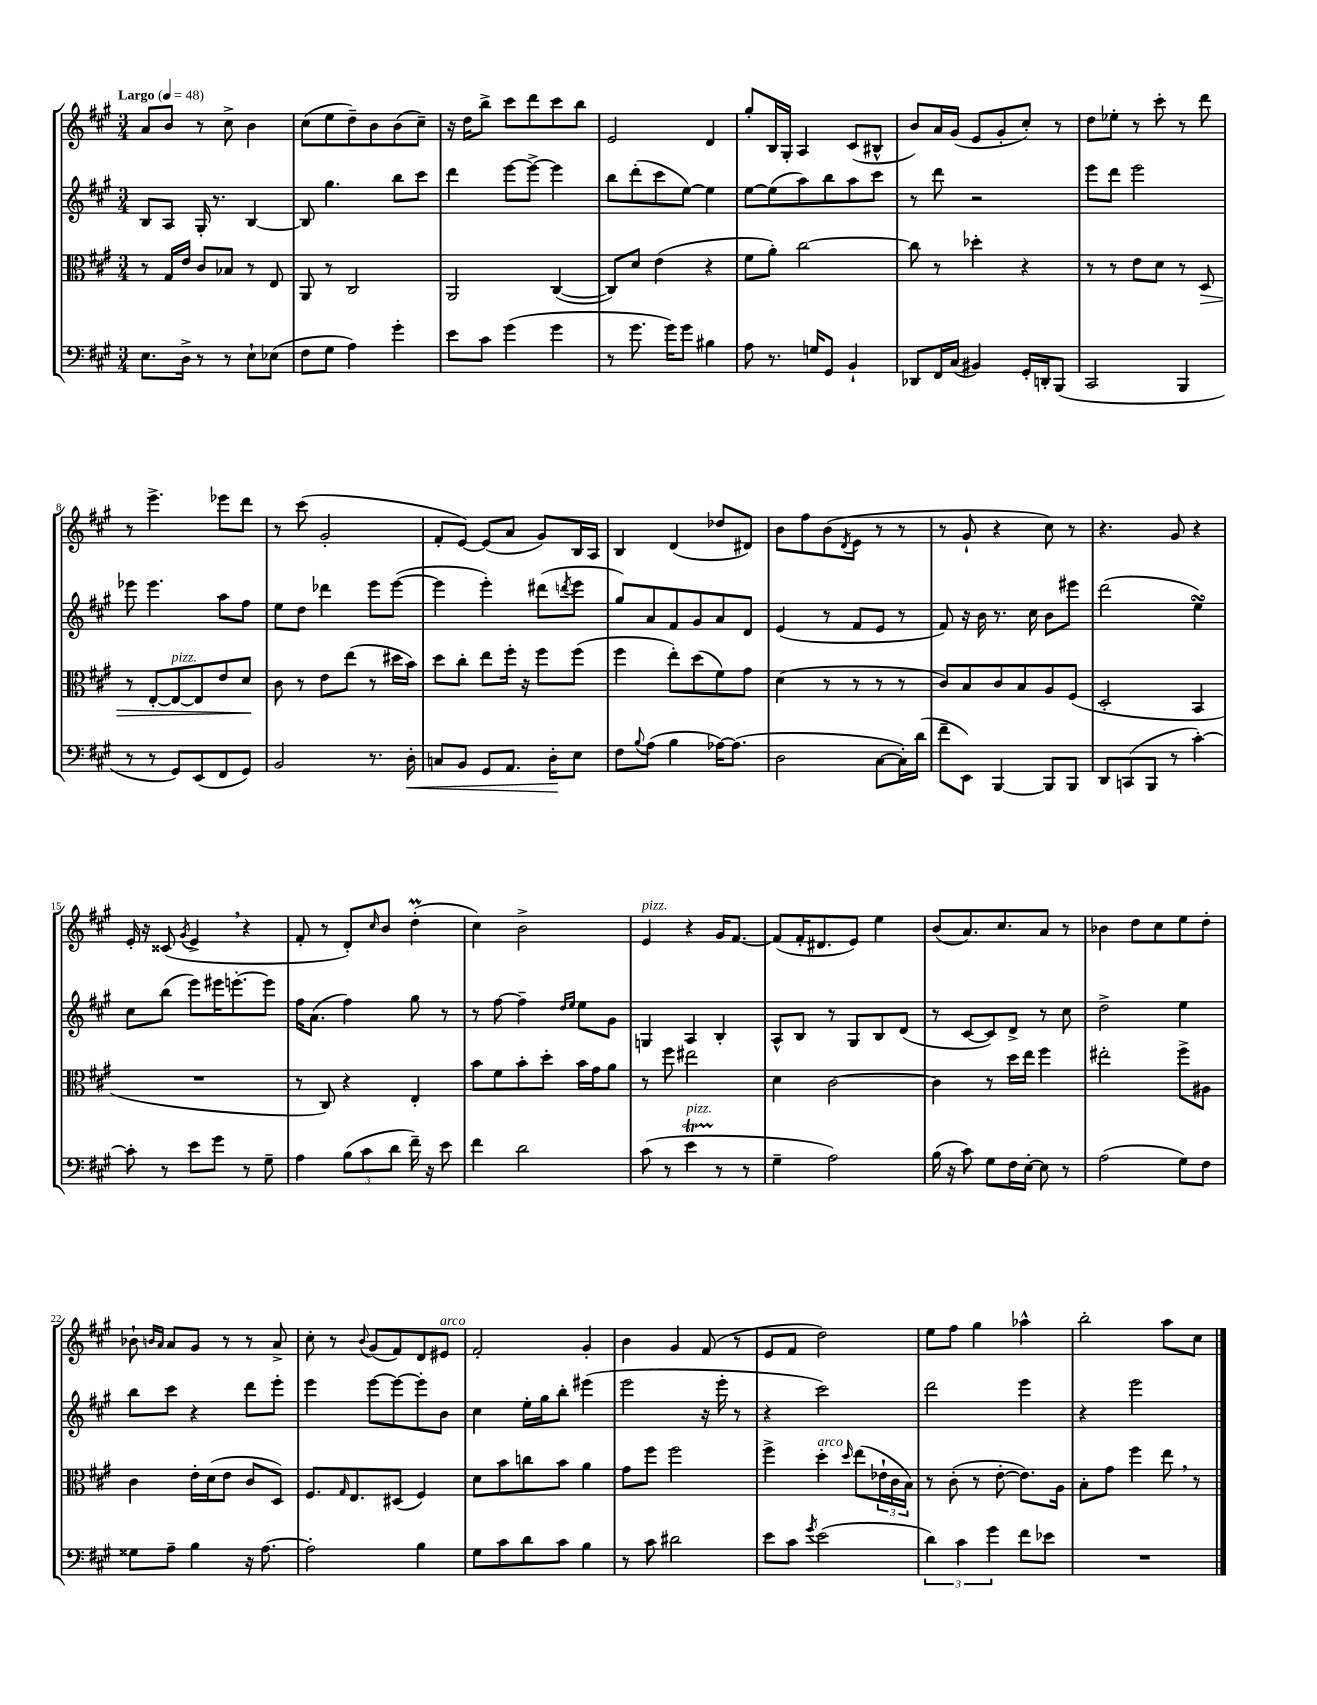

**kern	**dynam	**kern	**dynam	**kern	**kern
*part4	*part4	*part3	*part3	*part2	*part1
*staff4	*staff4	*staff3	*staff3	*staff2	*staff1
*clefF4	*	*clefC3	*	*clefG2	*clefG2
*k[f#c#g#]	*	*k[f#c#g#]	*	*k[f#c#g#]	*k[f#c#g#]
*M3/4	*	*M3/4	*	*M3/4	*M3/4
*MM48	*	*MM48	*	*MM48	*MM48
=1	=1	=1	=1	=1	=1
!	!	!	!	!	!LO:TX:a:B:t=Largo
8.E\L	.	8r	.	8B/L	8a/L
.	.	16G#/LL	.	8A/J	8b/J
16D^\Jk	.	16e/JJ	.	.	.
8r	.	8c#/L	.	16G#'/	8r
.	.	.	.	8.r	.
8r	.	8B-X/J	.	.	8cc#^\
8E`\L	.	8r	.	[4B/	4b\
(8E-X\J	.	8E/	.	.	.
=2	=2	=2	=2	=2	=2
8F#\L	.	8AA/	.	8B/]	(8cc#\L
8G#\J	.	8r	.	4.gg#\	8ee\
4A\)	.	2C#/	.	.	8dd~\)
.	.	.	.	.	8b\
4g#'\	.	.	.	8bb\L	(8b\
.	.	.	.	8ccc#\J	8cc#~\J)
=3	=3	=3	=3	=3	=3
8e\L	.	2AA/	.	4ddd\	16r
.	.	.	.	.	16dd\KL
8c#\J	.	.	.	.	8bb^\J
(4g#\	.	.	.	[8eee\L	8ccc#\L
.	.	.	.	8eee^\J_	8ddd\
4g#\	.	([4C#/	.	4eee\]	8ccc#\
.	.	.	.	.	8bb\J
=4	=4	=4	=4	=4	=4
8r	.	8C#/L])	.	8bb\L	2e/
8.g#\	.	8d/J	.	(8ddd'\	.
.	.	(4e\	.	8ccc#\	.
16g#\KL)	.	.	.	.	.
8g#\J	.	.	.	[8ee\J)	.
4B#X\	.	4r	.	4ee\]	4d/
=5	=5	=5	=5	=5	=5
8A\	.	8f#\L	.	[8ee\L	8gg#'/L
8.r	.	8a'\J)	.	(8ee\]	16B/L
.	.	.	.	.	16G#'/JJ
.	.	[2cc#\	.	8aa\)	4A/
16Gn/KL	.	.	.	.	.
8GG#/J	.	.	.	8bb\	.
4BB`/	.	.	.	8aa\	(8c#/L
.	.	.	.	8ccc#\J	8B#X^^/J
=6	=6	=6	=6	=6	=6
8DD-X/L	.	8cc#\]	.	8r	8b/L)
16FF#/L	.	8r	.	8ddd\	16a/L
(16C#/JJ	.	.	.	.	(16g#/JJ
4BB#X/)	.	4dd-X'\	.	2r	8e/L
.	.	.	.	.	8g#'/
16GG#'/LL	.	4r	.	.	8cc#'/J)
16DDn'/J	.	.	.	.	.
(8BBB/J	.	.	.	.	8r
=7	=7	=7	=7	=7	=7
2CC#/	.	8r	.	8eee\L	8dd\L
.	.	8r	.	8ddd\J	8ee-X'\J
.	.	8e\L	.	2eee\	8r
.	.	8d\J	.	.	8ccc#'\
4BBB/	.	8r	.	.	8r
!	!	!	!LO:HP:b	!	!
.	.	8D/	>	.	8ddd\
!!LO:LB:g=z
=8	=8	=8	=8	=8	=8
8r	.	8r	.	8eee-X\	8r
8r	.	[8E'/L	.	4.eee-\	4.eee^\
!	!	!LO:TX:a:i:t=pizz.	!	!	!
8GG#/L)	.	8E/_	.	.	.
(8EE/	.	8E/]	.	.	.
8FF#/	.	8e/	.	8aa\L	8eee-X\L
8GG#/J)	.	8d/J	.	8ff#\J	8ddd\J
.	.	.	]	.	.
=9	=9	=9	=9	=9	=9
2BB/	.	8c#\	.	8ee\L	8r
.	.	8r	.	8dd\J	(8ccc#\
.	.	8e\L	.	4ddd-X\	2g#'/
.	.	(8ee\J	.	.	.
8.r	.	8r	.	8eee\L	.
.	.	16dd#X\LL	.	([8eee\J	.
!	!LO:HP:b	!	!	!	!
16D'\	<	16b\JJ)	.	.	.
=10	=10	=10	=10	=10	=10
8Cn/L	.	8dd\L	.	4eee\]	8f#'/L
8BB/J	.	8cc#'\J	.	.	[8e/J)
8GG#/L	.	8ee\L	.	4eee'\)	(8e/L]
8.AA/J	.	16ff#'\Jk	.	.	8a/J
.	.	16r	.	.	.
.	.	8ff#\L	.	(8ddd#X\L	8g#/L)
16D'\KL	.	.	.	.	.
.	.	.	.	8qdddn/	.
8E\J	[	(8ff#\J	.	8eee\J	16B/L
.	.	.	.	.	16A/JJ
=11	=11	=11	=11	=11	=11
8F#\L	.	4ff#\	.	8gg#/L)	4B/
8qqB/	.	.	.	.	.
(8A\J	.	.	.	8a/	.
4B\	.	8ee'\L)	.	8f#/	(4d/
.	.	(8dd\	.	8g#/	.
[16A-X\KL)	.	8f#\)	.	8a/	8dd-X/L
(8.A-\J]	.	.	.	.	.
.	.	8g#\J	.	8d/J	8d#X/J)
=12	=12	=12	=12	=12	=12
2D\	.	(4d\	.	(4e/	8b\L
.	.	.	.	.	8ff#\
.	.	8r	.	8r	(8b\
.	.	.	.	.	8qd/
.	.	8r	.	8f#/L	8e\J
[8C#\L	.	8r	.	8e/J	8r
16C#'\L])	.	8r	.	8r	8r
(16d\JJ	.	.	.	.	.
=13	=13	=13	=13	=13	=13
8f#~\L	.	8c#/L)	.	8f#/)	8r
8EE\J)	.	8B/	.	16r	8g#`/
.	.	.	.	16b\	.
[4BBB/	.	8c#/	.	8.r	4r
.	.	8B/	.	.	.
.	.	.	.	16cc#\	.
8BBB/L]	.	8A/	.	8b\L	8cc#\)
8BBB/J	.	(8F#/J	.	8eee#X\J	8r
=14	=14	=14	=14	=14	=14
8DD/L	.	2D'/	.	(2ddd\	4.r
(8CCn/	.	.	.	.	.
8BBB/J	.	.	.	.	.
8r	.	.	.	.	8g#/
[4c#'\)	.	4BB/	.	4eesSSS\)	4r
!!LO:LB:g=z
=15	=15	=15	=15	=15	=15
8c#'\]	.	2.r	.	8cc#\L	16e'/
.	.	.	.	.	16r
8r	.	.	.	(8bb\J	(8c##X/
.	.	.	.	.	8qg#/
8e\L	.	.	.	8eee\L)	4e^,/
8g#\J	.	.	.	16eee#X\K	.
.	.	.	.	[8.eeen'\	.
8r	.	.	.	.	4r
8G#~\	.	.	.	8eee\J]	.
=16	=16	=16	=16	=16	=16
4A\	.	8r	.	16ff#\KL	8f#'/
.	.	.	.	(8.a\J	.
.	.	8C#/)	.	.	8r
(12B\L	.	4r	.	4ff#\)	8d'/L)
12c#\	.	.	.	.	.
.	.	.	.	.	16qqcc#/
.	.	.	.	.	8b/J
12d\J	.	.	.	.	.
16f#~\)	.	4E'/	.	8gg#\	(4ddM'\
16r	.	.	.	.	.
8e\	.	.	.	8r	.
=17	=17	=17	=17	=17	=17
4f#\	.	8b\L	.	8r	4cc#\)
.	.	8f#\	.	[8ff#\	.
2d\	.	8b'\	.	4ff#~\]	2b^\
.	.	8dd'\J	.	.	.
.	.	.	.	16qqdd/LL	.
.	.	.	.	16qqee/JJ	.
.	.	16b\LL	.	8ee\L	.
.	.	16g#\J	.	.	.
.	.	8a\J	.	8g#\J	.
=18	=18	=18	=18	=18	=18
!	!	!	!	!	!LO:TX:a:i:t=pizz.
(8c#\	.	8r	.	4Gn/	4e/
8r	.	8ff#\	.	.	.
!LO:TX:a:i:t=pizz.	!	!	!	!	!
4eT\	.	2ee#X\	.	4A/	4r
8r	.	.	.	4B'/	16g#/KL
.	.	.	.	.	[8.f#/J
8r	.	.	.	.	.
=19	=19	=19	=19	=19	=19
4G#~\	.	4d\	.	8A^^/L	(8f#/L]
.	.	.	.	8B/J	16f#'/K
.	.	.	.	.	8.d#X/
2A\)	.	[2c#\	.	8r	.
.	.	.	.	8G#/L	8e/J)
.	.	.	.	8B/	4ee\
.	.	.	.	(8d/J	.
=20	=20	=20	=20	=20	=20
(16B\	.	4c#\]	.	8r	(8b/L
16r	.	.	.	.	.
8c#\)	.	.	.	[8c#/L	8.a/)
8G#\L	.	8r	.	8c#/])	.
.	.	.	.	.	8.cc#/
16F#\L	.	16dd\LL	.	8d^/J	.
[16E'\JJ	.	16ee\JJ	.	.	.
8E\]	.	4ff#\	.	8r	8a/J
8r	.	.	.	8cc#\	8r
=21	=21	=21	=21	=21	=21
(2A\	.	2ee#X'\	.	2dd^\	4b-X\
.	.	.	.	.	8dd\L
.	.	.	.	.	8cc#\
8G#\L)	.	8ff#^\L	.	4ee\	8ee\
8F#\J	.	8A#X\J	.	.	8dd'\J
!!LO:LB:g=z
=22	=22	=22	=22	=22	=22
8G##X\L	.	4c#\	.	8bb\L	8b-X`\
.	.	.	.	.	16qqbn/LL
.	.	.	.	.	16qqa/JJ
8A~\J	.	.	.	8ccc#\J	8a/L
4B\	.	16e'\LL	.	4r	8g#/J
.	.	(16d\J	.	.	.
.	.	8e\J	.	.	8r
16r	.	8c#/L	.	8ddd\L	8r
[8.A\	.	.	.	.	.
.	.	8D/J)	.	8eee'\J	8a^/
=23	=23	=23	=23	=23	=23
2A'\]	.	8.F#/L	.	4eee\	8cc#'\
.	.	.	.	.	8r
.	.	16qqG#/	.	.	.
.	.	8.E/	.	.	.
.	.	.	.	.	8qqb/
.	.	.	.	[8eee\L	(8g#/L
.	.	(8D#X/J	.	8eee\_	8f#/)
4B\	.	4F#/)	.	8eee'\]	8d/
!	!	!	!	!	!LO:TX:a:i:t=arco
.	.	.	.	8b\J	8e#X/J
=24	=24	=24	=24	=24	=24
8G#\L	.	8d\L	.	4cc#\	2f#'/
8c#\	.	8b\	.	.	.
8d\	.	8ccn\	.	16ee'\LL	.
.	.	.	.	16gg#\J	.
8c#\J	.	8b\J	.	8bb'\J	.
4B\	.	4a\	.	(4eee#X\	4g#'/
=25	=25	=25	=25	=25	=25
8r	.	8g#\L	.	2eee\	4b\
8c#\	.	8ff#\J	.	.	.
2d#X\	.	2ff#\	.	.	4g#/
.	.	.	.	16r	(8f#/
.	.	.	.	16eee'\	.
.	.	.	.	8r	8r
=26	=26	=26	=26	=26	=26
8e\L	.	4ff#^\	.	4r	8e/L
8c#\J	.	.	.	.	8f#/J
8qg#/	.	.	.	.	.
!	!	!LO:TX:a:i:t=arco	!	!	!
(2e\	.	4dd'\	.	2ccc#\)	2dd\)
.	.	16qqdd/	.	.	.
.	.	(8ee\L	.	.	.
.	.	24e-X`\L	.	.	.
.	.	24c#\	.	.	.
.	.	24B\JJ)	.	.	.
=27	=27	=27	=27	=27	=27
6d\)	.	8r	.	2ddd\	8ee\L
.	.	(8c#'\	.	.	8ff#\J
6c#\	.	.	.	.	.
.	.	8r	.	.	4gg#\
6g#\	.	.	.	.	.
.	.	[8e'\	.	.	.
8f#\L	.	8.e\L])	.	4eee\	4aa-X^^\
8e-X\J	.	.	.	.	.
.	.	16A\Jk	.	.	.
=28	=28	=28	=28	=28	=28
2.r	.	8B'\L	.	4r	2bb'\
.	.	8g#\J	.	.	.
.	.	4ff#\	.	2eee\	.
.	.	8ee,\	.	.	8aa\L
.	.	8r	.	.	8cc#\J
==	==	==	==	==	==
*-	*-	*-	*-	*-	*-
